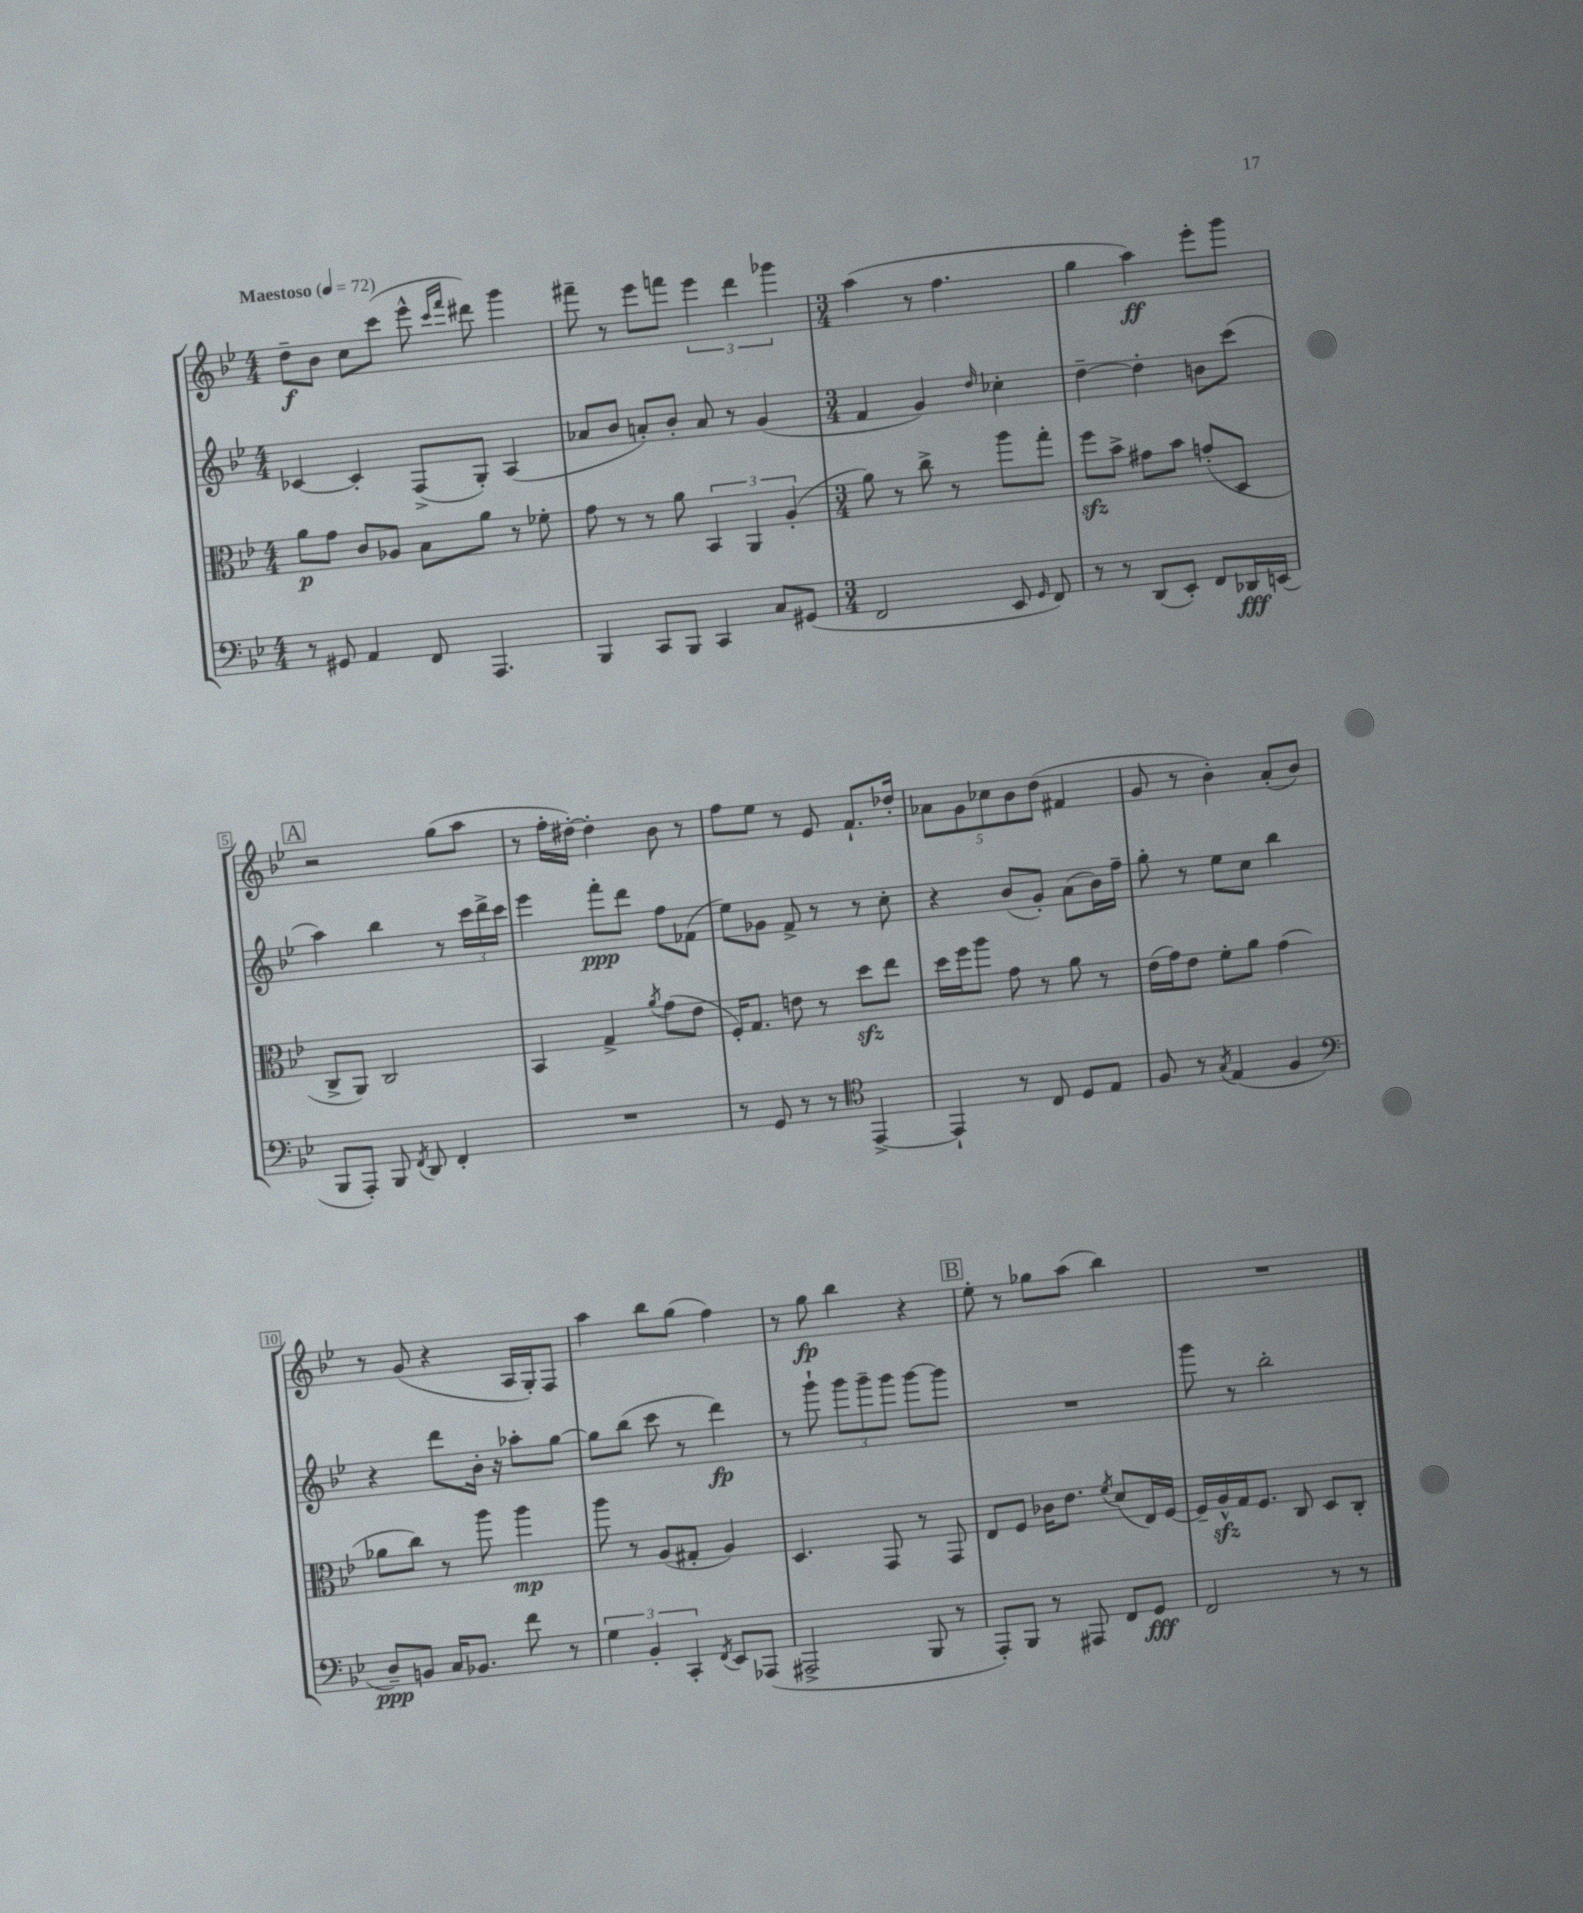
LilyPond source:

<<
\new StaffGroup <<
\new Staff = "s0" {
    \clef treble \key bes \major \numericTimeSignature \time 4/4 \tempo "Maestoso" 4 = 72
    \autoBeamOff d''8[--\f bes'8] c''8[ c'''8]( ees'''8-^ \grace { c'''16[ f'''16] } dis'''8) g'''4 |
    fis'''8-- r8 ees'''8[ f'''8] \tuplet 3/2 { ees'''4 d'''4 ges'''4 } |
    \numericTimeSignature \time 3/4 a''4( r8 f''4. |
    g''4 a''4\ff) ees'''8[-. g'''8] |
    \mark \markup { \box "A" } r2 g''8[( a''8] |
    r8 f''16[-. dis''16]~-.) dis''4-. bes'8 r8 |
    f''8[ ees''8] r8 ees'8 f'8.[-! des''16]-. |
    \tuplet 5/4 { aes'8[ g'8 ces''8 bes'8 d''8]( } fis'4 |
    g'8 r8 bes'4-.) a'8[-.( bes'8]) |
    r8 g'8( r4 a16[ g16-.) f8] |
    a''4 bes''8[ g''8]( f''4) |
    r8 g''8\fp bes''4 r4 |
    \mark \markup { \box "B" } ees''8-. r8 ges''8[ a''8]( bes''4) |
    R2. \bar "|." |
}
\new Staff = "s1" {
    \clef treble \key bes \major \numericTimeSignature \time 4/4
    \autoBeamOff ces'4~ ces'4-. f8[->( g8]-.) a4( |
    aes'8[ bes'8] a'8[-.) bes'8]-. a'8 r8 g'4( |
    \numericTimeSignature \time 3/4 f'4 g'4) \grace { d''16 } ces''4-. |
    d''4~-- d''4-. b'8[ c'''8]( |
    \mark \markup { \box "A" } a''4) bes''4 r8 \tuplet 3/2 { c'''16[ d'''16-> c'''16] } |
    ees'''4 f'''8[-.\ppp d'''8] f''8[ fes'8]( |
    ees''8[) ges'8] f'8-> r8 r8 c''8-. |
    r4 bes'8[( g'8]-.) a'8[( bes'16) f''16]-- |
    g''8-. r8 ees''8[ c''8] bes''4 |
    r4 d'''8[ bes'16]-. r16 aes''8[-. g''8]~ |
    g''8[ bes''8]( c'''8 r8 d'''4\fp) |
    r8 g'''8-! \tuplet 3/2 { g'''8[ g'''8-- g'''8] } g'''8[~ g'''8] |
    \mark \markup { \box "B" } R2. |
    g'''8 r8 bes''2-. \bar "|." |
}
\new Staff = "s2" {
    \clef alto \key bes \major \numericTimeSignature \time 4/4
    \autoBeamOff a'8[\p g'8] c'8[ aes8] bes8[ a'8] r8 fes'8-. |
    g'8 r8 r8 a'8 \tuplet 3/2 { bes,4 a,4 a4-.( } |
    \numericTimeSignature \time 3/4 a'8) r8 c''8-> r8 a''8[ g''8]-. |
    f''8[\sfz bes'8]-> gis'8[ bes'8] g'8[-.( d8] |
    \mark \markup { \box "A" } c8[-> a,8]) c2 |
    bes,4 g4-> \acciaccatura { a'8 } g'8[( ees'8] |
    f16[-.) g8.] e'8 r8 d''8[\sfz ees''8] |
    d''16[ f''16 a''8] g'8 r8 a'8 r8 |
    ees'16[( g'16) ees'8] f'8[-. a'8] g'4( |
    aes'8[ c''8]) r8 a''8 a''4\mp |
    a''8 r8 a8[( gis8]-. a4) |
    d4. g,8 r8 g,8 |
    \mark \markup { \box "B" } ees8[ f8] ces'16[ ees'8.] \acciaccatura { f'8 } d'8[( ees16) f16]~ |
    f16[-- a16-^\sfz g16 f8.] c8 d8[ c8]-. \bar "|." |
}
\new Staff = "s3" {
    \clef bass \key bes \major \numericTimeSignature \time 4/4
    \autoBeamOff r8 gis,8 a,4 f,8 a,,4. |
    bes,,4 c,8[ bes,,8] c,4 c8[ gis,8]( |
    \numericTimeSignature \time 3/4 f,2 ees,8 \grace { g,16 } f,8) |
    r8 r8 d,8[( ees,8]-.) f,8[ des,16\fff e,16]( |
    \mark \markup { \box "A" } bes,,8[ a,,8]-.) bes,,8 \acciaccatura { f,8 } d,8 f,4-. |
    R2. |
    r8 g,8 r8 r8 \clef tenor ees,4~-> |
    ees,4-! r8 c8 d8[ ees8] |
    f8 r8 \acciaccatura { g8 } ees4( f4 |
    \clef bass d8[--\ppp) b,8] c16[ bes,8.] f'8 r8 |
    \tuplet 3/2 { g4 bes,4-. c,4-. } \acciaccatura { f,8 } ees,8[ aes,,8]( |
    ais,,2-> bes,,8 r8 |
    \mark \markup { \box "B" } a,,8[-.) bes,,8] r8 ais,,8 f,8[ g,8]\fff |
    f,2 r8 r8 \bar "|." |
}
>>
>>
\layout { \context { \Score \override BarNumber.stencil = #(make-stencil-boxer 0.1 0.3 ly:text-interface::print) } }
